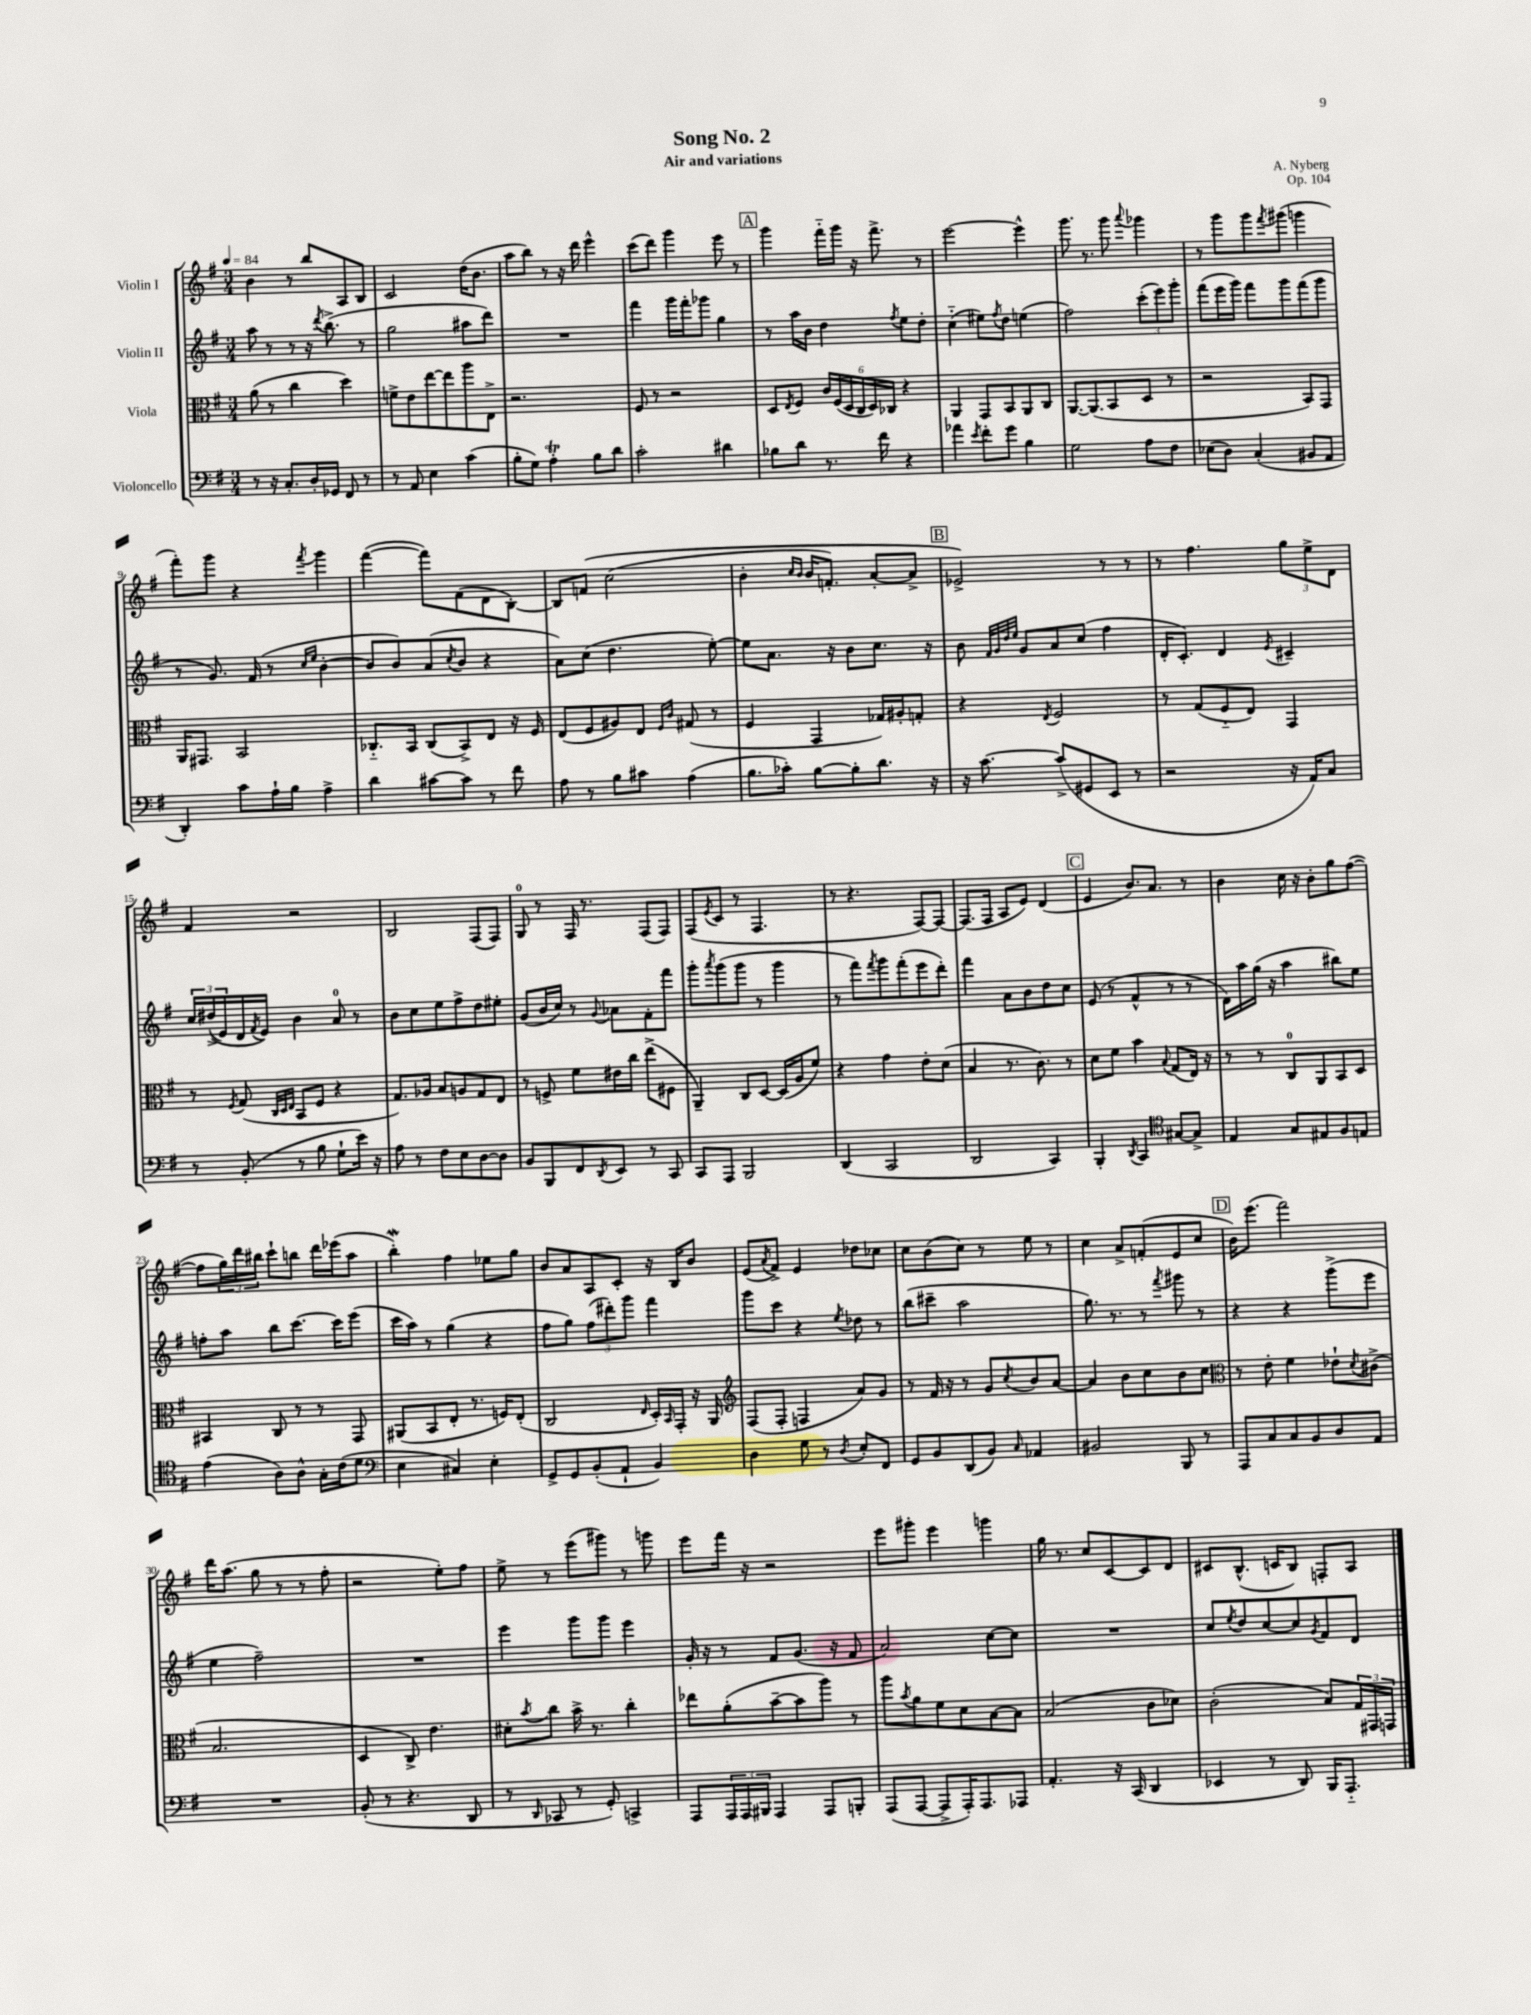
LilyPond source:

\header { title = "Song No. 2" composer = "A. Nyberg" subtitle = "Air and variations" opus = "Op. 104" }
<<
\new StaffGroup <<
\new Staff = "s0" \with { instrumentName = "Violin I" } {
    \clef treble \key g \major \numericTimeSignature \time 3/4 \tempo 4 = 84
    b'4 r8 b''8 a8 b8 |
    c'2 d''16( b'8. |
    a''8 b''8) r8 r16 d'''16 e'''4-^ |
    c'''8( d'''8) g'''4 e'''8 r8 |
    \mark \markup { \box "A" } g'''4 fis'''16-_ g'''16 r16 fis'''8.-> r8 |
    e'''2~ e'''4-^ |
    g'''8. r8. g'''8 \appoggiatura { a'''8 } ges'''4 |
    r8 g'''8 g'''8 \acciaccatura { fis'''8 } gis'''8( g'''4 |
    fis'''8-.) g'''8 r4 \acciaccatura { fis'''8 } g'''4 |
    fis'''4~( fis'''8) fis'8( d'8 b8~-.) |
    b8 f'8\( c''2( |
    b'4-. \grace { c''16 b'16 } b'16 f'8.-.) a'8~-. a'8-> |
    \mark \markup { \box "B" } ees'2->\) r8 r8 |
    r8 fis''4. \tuplet 3/2 { g''8 e''8-> d'8 } |
    fis'4 r2 |
    b2 fis8( fis8) |
    g8-0 r8 fis16 r8. fis8( fis8) |
    fis8( \acciaccatura { e'8 } c'8 r8 fis4. |
    r8 r4. fis8~) fis8~ |
    fis8.( fis16 a8 e'8) d'4( |
    \mark \markup { \box "C" } e'4 b'8.) a'8. r8 |
    b'4 c''16 r16 b'8-. g''8 fis''8~( |
    fis''8 \tuplet 3/2 { g''16) d'''16 bis''16 } c'''8-! b''8 d'''16 ees'''16( a''8 |
    b''4-.\mordent) fis''4 ees''8 g''8 |
    b'8 a'8 a8 c'8-. r16 b16 b'8 |
    e'8( \acciaccatura { a'8 } fis'8->) e'4 des''8 ces''8 |
    c''8 b'8( c''8) r8 e''8 r8 |
    c''4 a'8-> f'8-.( e'8 c''8 |
    \mark \markup { \box "D" } b'16) e'''8.( fis'''2) |
    d'''16 a''8.( g''8 r8 r8 fis''8-. |
    r2 e''8-.) fis''8 |
    e''8-> r8 e'''8( gis'''8) r8 g'''8 |
    e'''8 fis'''16 r16 r2 |
    e'''8 gis'''8-. e'''4 g'''4 |
    g''16 r8. c''8 c'8~ c'8 d'8 |
    cis'8 b8.-^( c'16 b8) f8-. a8 \bar "|." |
}
\new Staff = "s1" \with { instrumentName = "Violin II" } {
    \clef treble \key g \major \numericTimeSignature \time 3/4
    a''8 r8 r8 r16 \acciaccatura { d'''8 } b''8.->( r8 |
    g''2 ais''8 d'''8) |
    R2. |
    fis'''4 g'''16 fis'''16-. ges'''8 g''4 |
    \mark \markup { \box "A" } r8 a''16 b'16 d''4 \acciaccatura { fis''8 } e''8 d''8-. |
    c''4-_( eis''8) \acciaccatura { fis''8 } d''8 e''4( |
    fis''2) \tuplet 3/2 { c'''8-.( e'''8) g'''8-. } |
    fis'''8( e'''16 g'''16) fis'''8 g'''8 fis'''8( g'''8 |
    r8 g'8.) fis'16( r8 \grace { c''16 e''16 } b'4~-. |
    b'8 b'8) a'8( \acciaccatura { c''8 } b'8 r4 |
    a'8) c''8( d''4. e''8~-.) |
    e''8 a'8. r16 b'8 c''8. r16 |
    \mark \markup { \box "B" } b'8 \grace { fis'32 g'32 d''32 e''32 } g'8 a'8 c''8( fis''4 |
    d'16-. c'8.-.) d'4 \acciaccatura { e'8 } cis'4-- |
    \tuplet 3/2 { c''16 dis''16->(\( e'16) } d'16 \acciaccatura { fis'8 } e'16\) b'4 a'8-0 r8 |
    b'8 c''8 e''8 fis''8-> d''8 eis''8-. |
    g'8( b'16 c''16) r8 \appoggiatura { g'8 } aes'8 fis'8-. fis'''8 |
    g'''8-. \acciaccatura { a'''8 } g'''8( g'''8 r8 g'''4 |
    r8 fis'''8) \acciaccatura { fis'''8 } g'''8 fis'''8-.( e'''8 d'''8-.) |
    fis'''4 a'8 b'8 d''8 c''8 |
    \mark \markup { \box "C" } e'8( r8 fis'4-^ r8 r8 |
    d'16) a''16 g''16( r16 a''4 bis''8) e''8 |
    f''8-. a''8 b''8 c'''8.~ c'''16 e'''8( |
    c'''16 a''16) r8 g''4( r4 |
    fis''8 g''8) \tuplet 3/2 { fis''8( dis'''8-.) g'''8 } fis'''4 |
    g'''8 c'''8 r4 \acciaccatura { e''8 } des''8 r8 |
    b''8( cis'''8-- a''2 |
    g''8.) r8. r8 \acciaccatura { fis'''8 } gis'''8 r8 |
    \mark \markup { \box "D" } r4 r4 g'''8->( e'''8 |
    e''4 fis''2--) |
    R2. |
    e'''4 g'''8 g'''8 e'''4 |
    g'16-. r16 r8 fis'8 g'8.( r16 fis'8 |
    a'2) c''8~ c''8 |
    R2. |
    c''8 \acciaccatura { e''8 } d''8 c''8~ c''8 \acciaccatura { g'8 } fis'8 d'8 \bar "|." |
}
\new Staff = "s2" \with { instrumentName = "Viola" } {
    \clef alto \key g \major \numericTimeSignature \time 3/4
    a'8( r8 c''4 d''4) |
    f'8-> e'8 e''8~ e''8 a''8 e8-> |
    r2. |
    fis8 r8 r2 |
    \mark \markup { \box "A" } d8 \acciaccatura { e8 } fis8 \tuplet 6/4 { c'16 fis16( d16 c16 d16) ces16 } r4 |
    a,4 g,8 b,8 a,8 c8 |
    a,8.~ a,8.( b,8 d8 r8 |
    r2 b,8) g,8 |
    a,16 gis,8. b,2 |
    ces8.-_ b,16 ces8( b,8->) e8 r16 fis16 |
    e8( fis8 ais8) e8 \grace { fis16 c'16 } gis8( r8 |
    fis4 g,4 ges16) ais16-. g8-. |
    \mark \markup { \box "B" } r4 \acciaccatura { e8 } fis2 |
    r8 g8( fis8-_ e8) g,4 |
    r8 \acciaccatura { fis8 } g8( \grace { c32 d32 e32 } b,8 fis8 r4 |
    g8.) aes16 b8 a8 g8 e8 |
    r8 f8-> fis'8 eis'16 c''16 e''8->( fis8 |
    a,4--) c8 d8~ d16( a16 fis'8) |
    r4 g'4 e'8-. d'8( |
    b4 r8. c'8.) r8 |
    \mark \markup { \box "C" } d'8 fis'8 b'4 \appoggiatura { b8 } g8( e16) r16 |
    r8 r8 c8-0 a,8 b,8 d8 |
    bis,4 c8 r8 r8 g,8 |
    ais,8( b,8 e8-. r8. f16) e8-.( |
    c2 \grace { e16 } d16-.) \grace { b,16 } g,16-. r16 a,16 |
    \clef treble fis8( fis8-. f4 a'8) g'8 |
    r8 fis'16 r16 r8 g'8 \acciaccatura { c''8 } b'8 a'8~ |
    a'4 b'8 c''8 b'8 c''8 |
    \mark \markup { \box "D" } \clef alto r8 e'8-. fis'4 ees'8-! \acciaccatura { d'8 } cis'8->( |
    b2. |
    d4 c8->) e'4. |
    dis'8-. \acciaccatura { b'8 } c''8 b'16-> r8. c''4-. |
    ees''8 a'8-.( b'8~-- b'8 a''8) r8 |
    a''8 \acciaccatura { b'8 } a'8 fis'8 d'8 b8~ b8 |
    b2( c'8 des'8) |
    c'2-.( b8) \tuplet 3/2 { g16 gis,16 g,16 } \bar "|." |
}
\new Staff = "s3" \with { instrumentName = "Violoncello" } {
    \clef bass \key g \major \numericTimeSignature \time 3/4
    r8 r16 c8.-. d16-. ges,16 fis,8 r8 |
    r8 a,8 e4 c'4( |
    b8-. g8) a4-.\trill b8 d'8 |
    c'2-. dis'4 |
    \mark \markup { \box "A" } bes8 d'8 r8. fis'16 r4 |
    aes'4 \acciaccatura { e'8 } fis'8-. g'8 b4 |
    g2 a8 fis8 |
    ees8( d8) c4-.( bis,8 a,8 |
    d,4-.) c'8 a16-! b16 a4-> |
    d'4 cis'8~ cis'8 r8 fis'8 |
    a8 r8 b8 cis'8 a4( |
    b8. ces'16-.) b8~ b8-. d'8. r16 |
    \mark \markup { \box "B" } r16 c'8.~ c'8->( gis,8 e,8 r8 |
    r2 r16 a,16) c8 |
    r8 b,8-.( r8 b8 g8-! e'16) r16 |
    a8 r8 fis8 e8 d8~ d8 |
    b,8 b,,8 fis,8 \acciaccatura { d,8 } e,8 r8 c,8 |
    c,8 a,,8 b,,2 |
    d,4( c,2 |
    d,2 c,4) |
    \mark \markup { \box "C" } b,,4-. \acciaccatura { d,8 } c,4 \clef tenor gis8~ gis8-> |
    e4 g8 eis8 fis8 e8 |
    e'4( a8) a8-^ g16-. c'16( d'8 |
    \clef bass e4 cis4) e4-. |
    g,8-> g,8 b,8-.( a,8-! b,4) |
    d4 g8 r8 \acciaccatura { d8 } e8-. fis,8 |
    g,8 b,8 d,8( b,8) \grace { c16 } aes,4 |
    bis,2 b,,8 r8 |
    \mark \markup { \box "D" } a,,8 c8 c8 b,8 d8 a,8 |
    R2. |
    b,8-.( r8 r4. d,8 |
    r8 \grace { d,16 } ces,8 r8 g,8-.) c,4-> |
    a,,8 \tuplet 3/2 { a,,16 a,,16 bis,,16 } a,,4 a,,8 b,,8-. |
    a,,8( a,,8~ a,,8-> a,,16-.) a,,8. aes,,8 |
    a,4.-. r16 c,16( d,4 |
    ees,4 r8 d,8) b,,16 a,,8.-_ \bar "|." |
}
>>
>>
